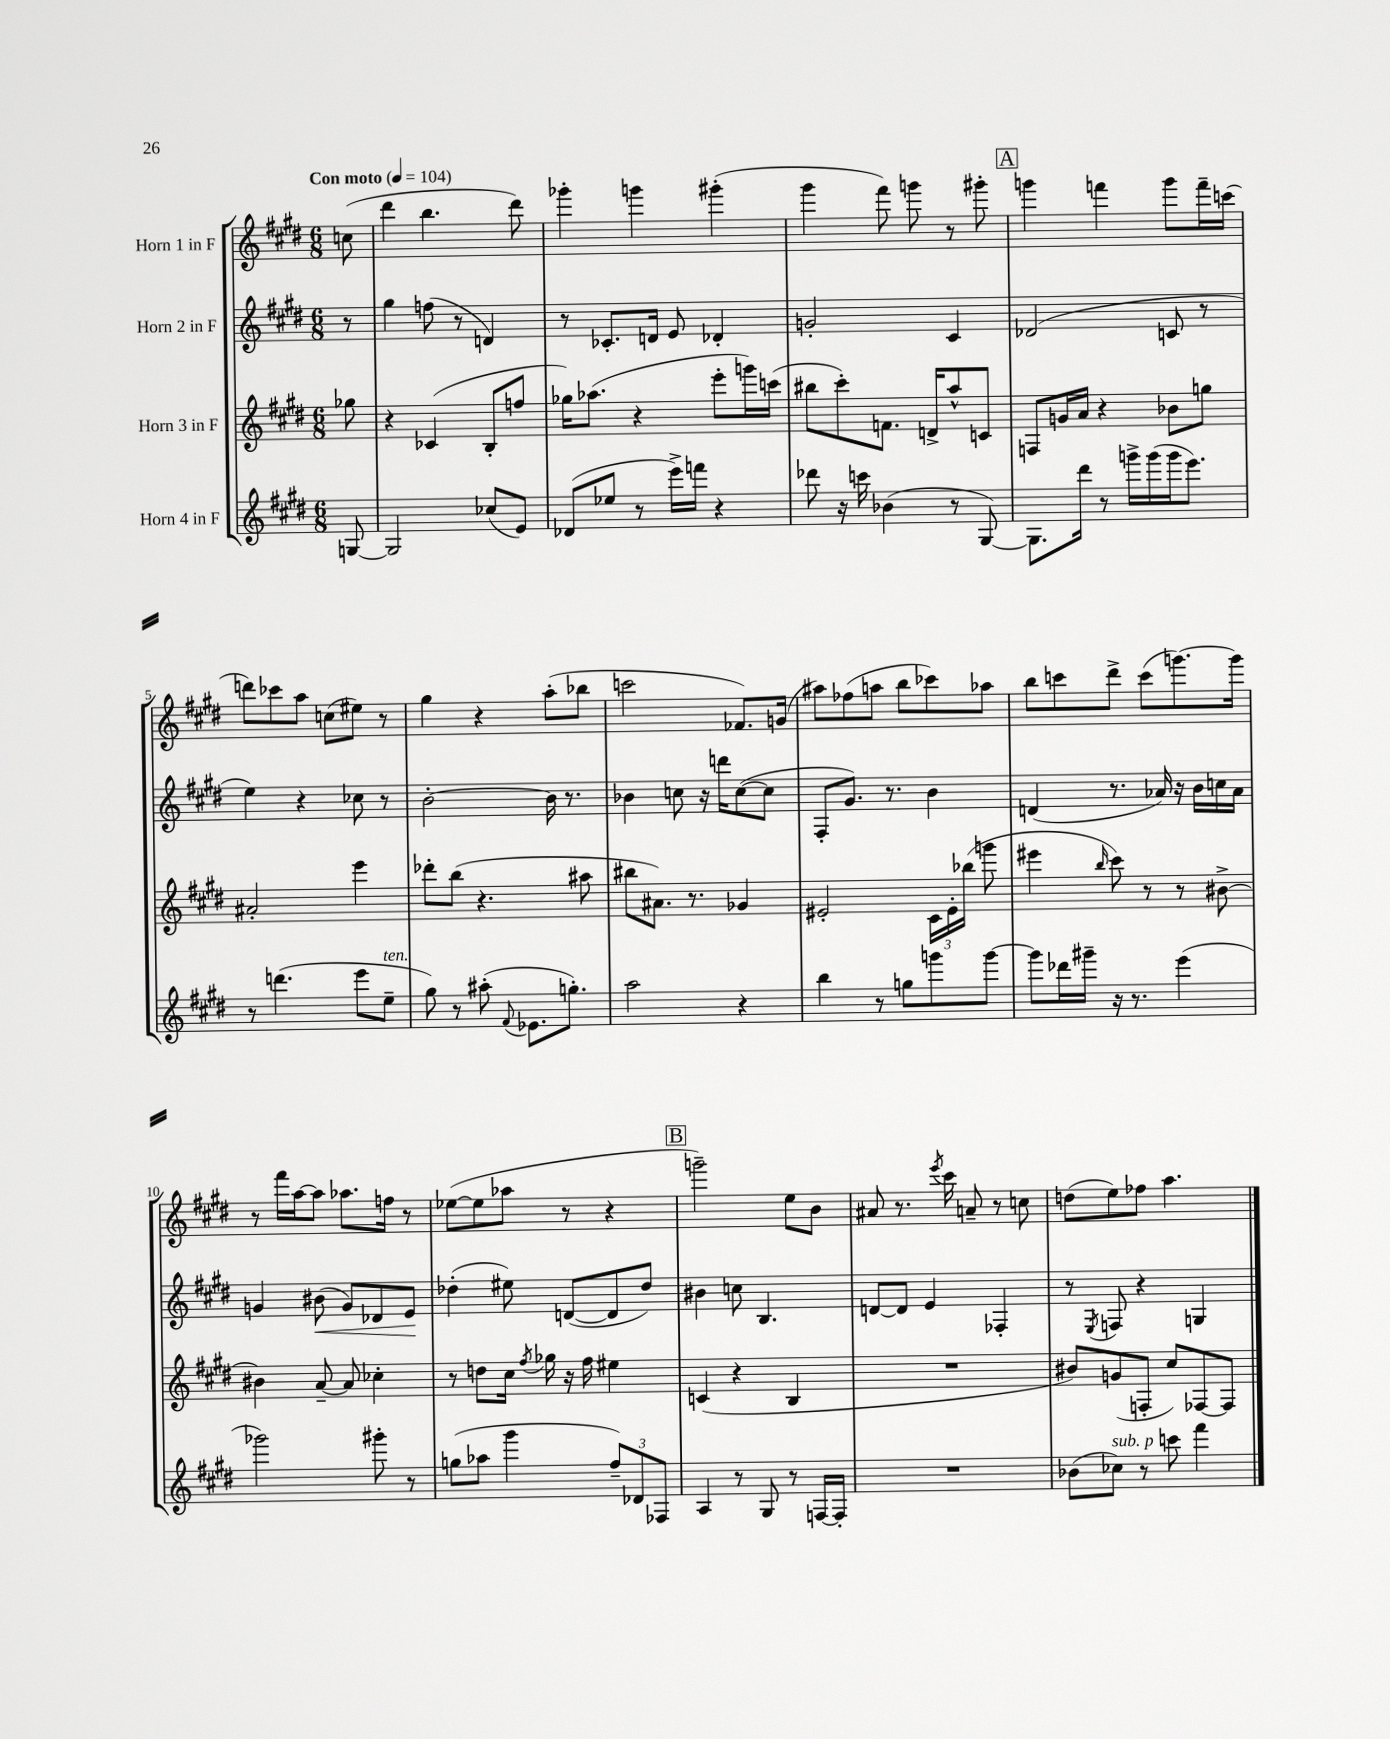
<<
\new StaffGroup <<
\new Staff = "s0" \with { instrumentName = "Horn 1 in F" } {
    \clef treble \key e \major \numericTimeSignature \time 6/8 \partial 8 \tempo "Con moto" 4 = 104
    \autoBeamOff c''8( |
    dis'''4 b''4. dis'''8) |
    ges'''4-. g'''4 gis'''4-.( |
    gis'''4 fis'''8) g'''8 r8 gis'''8-. |
    \mark \markup { \box "A" } g'''4 f'''4 g'''8[ f'''16-- c'''16]( |
    d'''8[) ces'''8 a''8] c''8[( eis''8]) r8 |
    gis''4 r4 a''8[-.( bes''8] |
    c'''2 fes'8.[) g'16]( |
    ais''8[) fes''8( a''8] b''8[ ces'''8) aes''8] |
    b''8[ c'''8 dis'''8]-> c'''8[( g'''8.~) g'''16] |
    r8 fis'''16[ a''16~ a''8] aes''8.[ f''16] r8 |
    ees''8[~( ees''8 aes''8] r8 r4 |
    \mark \markup { \box "B" } g'''2--) e''8[ b'8] |
    ais'8 r8. \acciaccatura { e'''8 } cis'''16 a'8-- r8 c''8 |
    d''8[( e''8) fes''8] a''4. \bar "|." |
}
\new Staff = "s1" \with { instrumentName = "Horn 2 in F" } {
    \clef treble \key e \major \numericTimeSignature \time 6/8 \partial 8
    \autoBeamOff r8 |
    gis''4 f''8( r8 d'4) |
    r8 ces'8.[-. d'16] e'8 des'4-. |
    g'2-. cis'4 |
    \mark \markup { \box "A" } des'2( c'8 r8 |
    e''4) r4 ces''8 r8 |
    b'2~-. b'16 r8. |
    bes'4 c''8 r16 d'''16[ c''8~( c''8] |
    fis8[-. gis'8.]) r8. b'4 |
    d'4( r8. aes'16) r16 b'16[ c''16 aes'16] |
    g'4 bis'8\<( g'8[) des'8 e'8]\! |
    des''4-.( eis''8) d'8[~( d'8 des''8]) |
    \mark \markup { \box "B" } bis'4 c''8 b4. |
    d'8[~ d'8] e'4 fes4-. |
    r8 \acciaccatura { e8 } f8 r4 g4 \bar "|." |
}
\new Staff = "s2" \with { instrumentName = "Horn 3 in F" } {
    \clef treble \key e \major \numericTimeSignature \time 6/8 \partial 8
    \autoBeamOff ges''8 |
    r4 ces'4( b8[-. f''8] |
    ges''16[) aes''8.]( r4 e'''8[-. g'''16) c'''16]( |
    bis''8[ cis'''8-.) f'8.] d'16[-> a''8-^ c'8] |
    \mark \markup { \box "A" } f8[ g'16 a'16] r4 bes'8[ g''8] |
    ais'2-. e'''4 |
    des'''8[-. b''8]( r4. ais''8 |
    bis''8[ ais'8.]) r8. ges'4 |
    eis'2-. \tuplet 3/2 { cis'16[ eis'16-. bes''16]( } g'''8 |
    eis'''4 \grace { b''16 } cis'''8) r8 r8 bis'8~-> |
    bis'4 a'8~-- a'8 ces''4-. |
    r8 d''8[ cis''16] \acciaccatura { fis''8 } ges''16 r16 fis''16 eis''4 |
    \mark \markup { \box "B" } c'4( r4 b4 |
    R2. |
    bis'8[) g'8( f8]-. cis''8[) fes8~ fes8] \bar "|." |
}
\new Staff = "s3" \with { instrumentName = "Horn 4 in F" } {
    \clef treble \key e \major \numericTimeSignature \time 6/8 \partial 8
    \autoBeamOff g8~ |
    g2 ces''8[( e'8]) |
    des'8[( ees''8] r8 e'''16[->) f'''16] r4 |
    des'''8 r16 c'''16 bes'4( r8 gis8~) |
    \mark \markup { \box "A" } gis8.[ dis'''16] r8 g'''16[-> g'''16( g'''16 e'''8.]) |
    r8 d'''4.( e'''8[ e''8]--^\markup { \italic "ten." } |
    gis''8) r8 ais''8-.( \appoggiatura { fis'8 } ees'8.[ g''8.]-.) |
    a''2 r4 |
    b''4 r8 g''8[ g'''8 g'''8]~ |
    g'''8[ des'''16 gis'''16]-- r16 r8. e'''4( |
    ges'''2) gis'''8-. r8 |
    g''8[( aes''8] gis'''4 \tuplet 3/2 { fis''8[--) des'8 fes8] } |
    \mark \markup { \box "B" } a4 r8 gis8 r8 f16[~ f16]-. |
    R2. |
    bes'8[( ces''8]^\markup { \italic "sub. p" }) r8 c'''8 fis'''4 \bar "|." |
}
>>
>>
